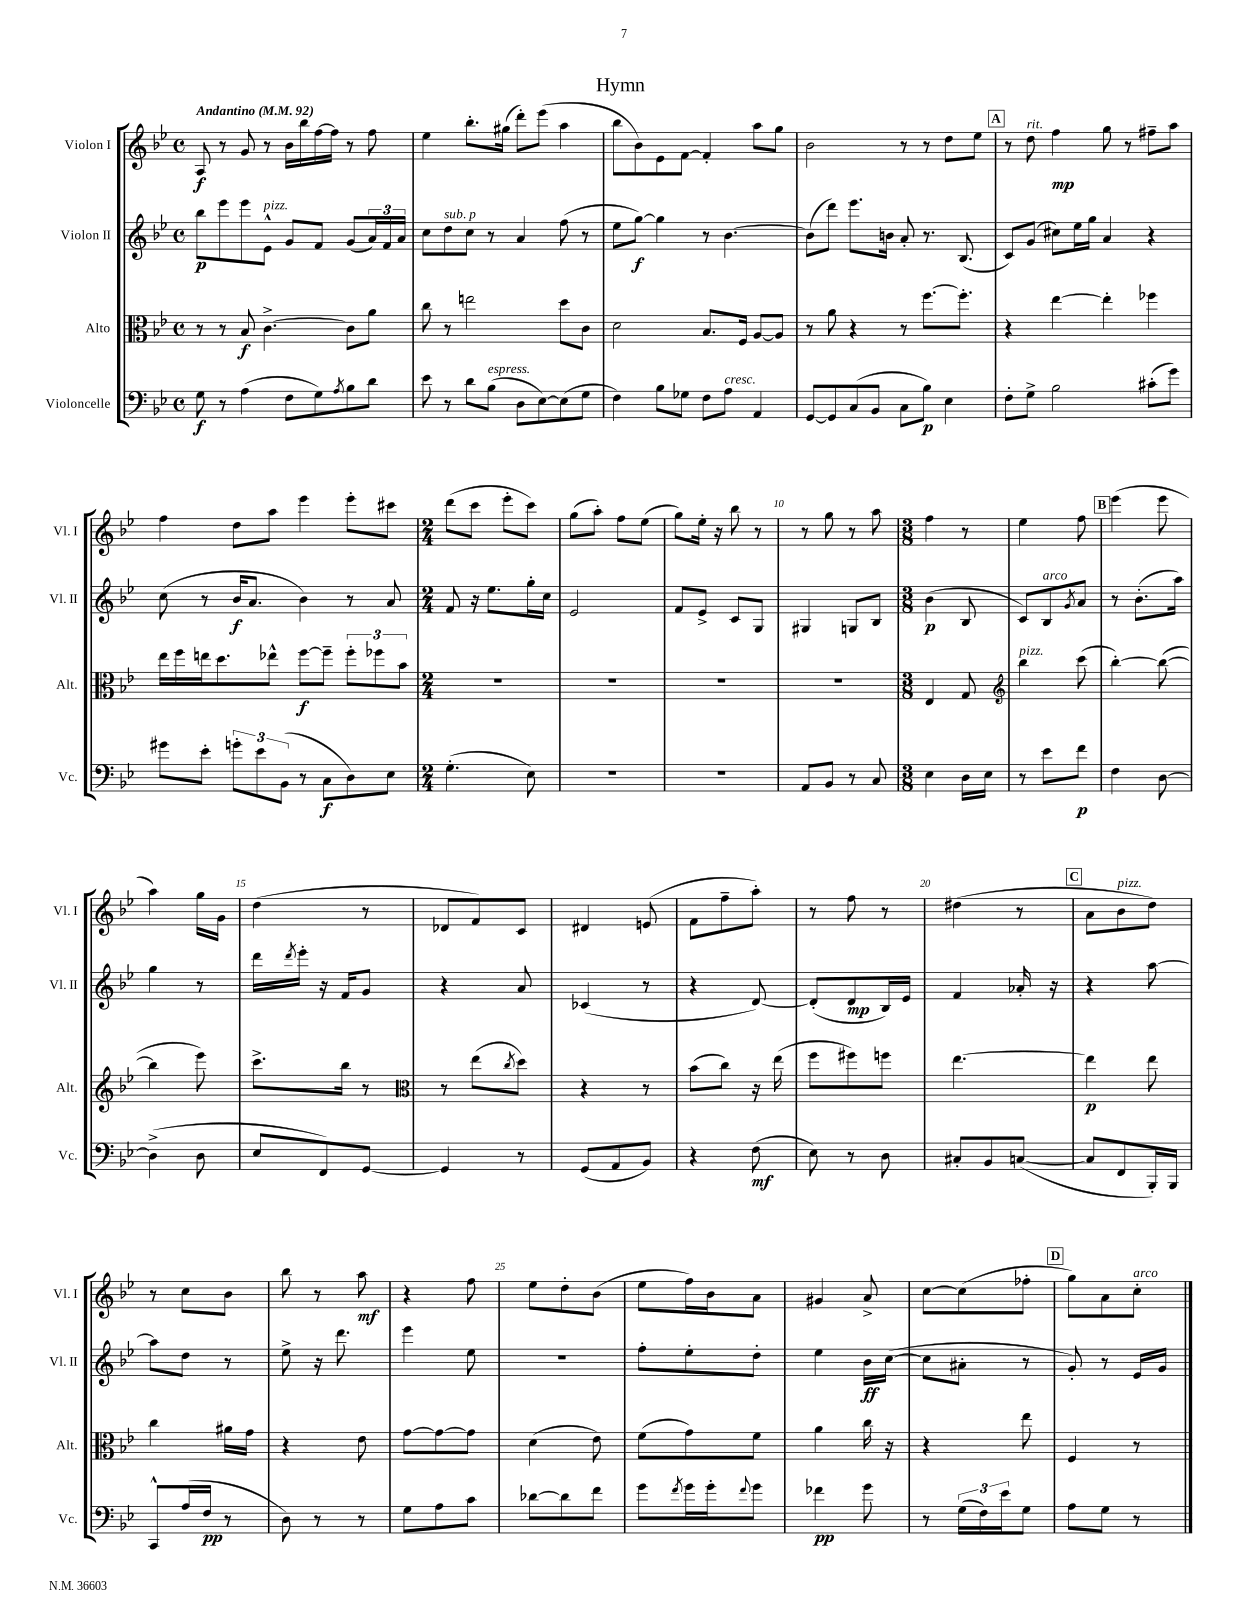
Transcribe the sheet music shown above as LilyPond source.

\header { title = "Hymn" }
<<
\new StaffGroup <<
\new Staff = "s0" \with { instrumentName = "Violon I" shortInstrumentName = "Vl. I" } {
    \clef treble \key bes \major \defaultTimeSignature \time 4/4 \tempo "Andantino" 4 = 92
    a8\f r8 g'8 r8 bes'16 bes''16 f''16~ f''16 r8 f''8 |
    ees''4 bes''8.-. gis''16( d'''8-.) ees'''8( a''4 |
    bes''8 bes'8) ees'8 f'8~ f'4-. a''8 g''8 |
    bes'2 r8 r8 d''8 ees''8 |
    \mark \markup { \box "A" } r8 d''8^\markup { \italic "rit." } f''4\mp g''8 r8 fis''8-- a''8 |
    f''4 d''8 a''8 ees'''4 ees'''8-. cis'''8 |
    \numericTimeSignature \time 2/4 d'''8( c'''8 ees'''8-. c'''8) |
    g''8( a''8-.) f''8 ees''8( |
    g''8) ees''16-. r16 bes''8 r8 |
    r8 g''8 r8 a''8 |
    \numericTimeSignature \time 3/8 f''4 r8 |
    ees''4 f''8 |
    \mark \markup { \box "B" } ees'''4( ees'''8 |
    a''4) g''16 g'16 |
    d''4( r8 |
    des'8 f'8) c'8 |
    dis'4 e'8( |
    f'8 f''8-- a''8-.) |
    r8 f''8 r8 |
    dis''4( r8 |
    \mark \markup { \box "C" } a'8 bes'8^\markup { \italic "pizz." } d''8) |
    r8 c''8 bes'8 |
    bes''8 r8 a''8\mf |
    r4 f''8 |
    ees''8 d''8-. bes'8( |
    ees''8 f''16) bes'16 a'8 |
    gis'4 a'8-> |
    c''8~ c''8( fes''8-. |
    \mark \markup { \box "D" } g''8) a'8 c''8-.^\markup { \italic "arco" } \bar "|." |
}
\new Staff = "s1" \with { instrumentName = "Violon II" shortInstrumentName = "Vl. II" } {
    \clef treble \key bes \major \defaultTimeSignature \time 4/4
    bes''8\p ees'''8 ees'''8 ees'8-^^\markup { \italic "pizz." } g'8 f'8 g'8( \tuplet 3/2 { a'16) f'16 a'16 } |
    c''8 d''8^\markup { \italic "sub. p" } c''8 r8 a'4 f''8( r8 |
    ees''8 g''8~\f) g''4 r8 bes'4.~ |
    bes'8( d'''8) ees'''8. b'16 a'8-. r8. bes8.( |
    \mark \markup { \box "A" } c'8) g'8( cis''8) ees''16 g''16 a'4 r4 |
    c''8( r8 bes'16\f a'8. bes'4) r8 a'8 |
    \numericTimeSignature \time 2/4 f'8 r16 ees''8. g''16-. c''16 |
    ees'2 |
    f'8 ees'8-> c'8 g8 |
    gis4 g8 bes8 |
    \numericTimeSignature \time 3/8 bes'4\p( bes8 |
    c'8) bes8^\markup { \italic "arco" } \acciaccatura { g'8 } a'8 |
    \mark \markup { \box "B" } r8 bes'8.-.( a''16) |
    g''4 r8 |
    d'''16 \acciaccatura { d'''8 } ees'''16-. r16 f'16 g'8 |
    r4 a'8 |
    ces'4( r8 |
    r4 d'8~) |
    d'8-.( d'8\mp bes16) ees'16 |
    f'4 aes'16-. r16 |
    \mark \markup { \box "C" } r4 a''8~ |
    a''8 d''8 r8 |
    ees''8-> r16 d'''8. |
    ees'''4 ees''8 |
    r4. |
    f''8-. ees''8-. d''8-. |
    ees''4 bes'16\ff c''16~( |
    c''8 ais'8-. r8 |
    \mark \markup { \box "D" } g'8-.) r8 ees'16 g'16 \bar "|." |
}
\new Staff = "s2" \with { instrumentName = "Alto" shortInstrumentName = "Alt." } {
    \clef alto \key bes \major \defaultTimeSignature \time 4/4
    r8 r8 bes8\f c'4.~-> c'8 a'8 |
    c''8 r8 e''2 d''8 c'8 |
    d'2 bes8. f16 a8~ a8 |
    r8 a'8 r4 r8 f''8.~ f''8.-. |
    \mark \markup { \box "A" } r4 ees''4~ ees''4-. fes''4 |
    ees''16 f''16 e''16 d''8. ees''8-^ f''8~\f f''8-- \tuplet 3/2 { f''8-. fes''8 bes'8 } |
    \numericTimeSignature \time 2/4 R2 |
    R2 |
    R2 |
    R2 |
    \numericTimeSignature \time 3/8 ees4 g8 |
    \clef treble bes''4^\markup { \italic "pizz." } c'''8( |
    \mark \markup { \box "B" } bes''4~-.) bes''8~( |
    bes''4 ees'''8) |
    c'''8.-> bes''16 r8 |
    \clef alto r8 ees''8( \acciaccatura { c''8 } d''8) |
    r4 r8 |
    bes'8( c''8) r16 ees''16( |
    f''8 fis''8) f''8 |
    ees''4.~ |
    \mark \markup { \box "C" } ees''4\p ees''8 |
    c''4 ais'16 g'16 |
    r4 ees'8 |
    g'8~ g'8~ g'8 |
    d'4( ees'8) |
    f'8( g'8) f'8 |
    a'4 c''16 r16 |
    r4 ees''8 |
    \mark \markup { \box "D" } f4 r8 \bar "|." |
}
\new Staff = "s3" \with { instrumentName = "Violoncelle" shortInstrumentName = "Vc." } {
    \clef bass \key bes \major \defaultTimeSignature \time 4/4
    g8\f r8 a4( f8 g8) \acciaccatura { a8 } bes8 d'8 |
    ees'8 r8 d'8 bes8^\markup { \italic "espress." }( d8 ees8~) ees8( g8 |
    f4) bes8 ges8 f8 a8^\markup { \italic "cresc." } a,4 |
    g,8~ g,8 c8( bes,8 c8 bes8\p) ees4 |
    \mark \markup { \box "A" } f8-. g8-> bes2 cis'8-.( g'8) |
    gis'8 ees'8-. \tuplet 3/2 { g'8-. ees'8 bes,8( } r8 c8\f d8) ees8 |
    \numericTimeSignature \time 2/4 g4.-.( ees8) |
    R2 |
    R2 |
    a,8 bes,8 r8 c8 |
    \numericTimeSignature \time 3/8 ees4 d16 ees16 |
    r8 ees'8 f'8\p |
    \mark \markup { \box "B" } f4 d8~ |
    d4->( d8 |
    ees8 f,8) g,8~ |
    g,4 r8 |
    g,8( a,8 bes,8) |
    r4 f8\mf( |
    ees8) r8 d8 |
    cis8-. bes,8 c8~( |
    \mark \markup { \box "C" } c8 f,8 bes,,16-.) bes,,16 |
    c,8-^ a16( f16\pp r8 |
    d8) r8 r8 |
    g8 a8 c'8 |
    des'8~ des'8 f'8 |
    g'8 \acciaccatura { f'8 } g'16 g'16-. \appoggiatura { f'8 } g'8 |
    fes'4\pp g'8 |
    r8 \tuplet 3/2 { g16( f16) ees'16 } g8 |
    \mark \markup { \box "D" } a8 g8 r8 \bar "|." |
}
>>
>>
\layout { \context { \Score \override BarNumber.break-visibility = ##(#f #t #t) barNumberVisibility = #(every-nth-bar-number-visible 5) } }
